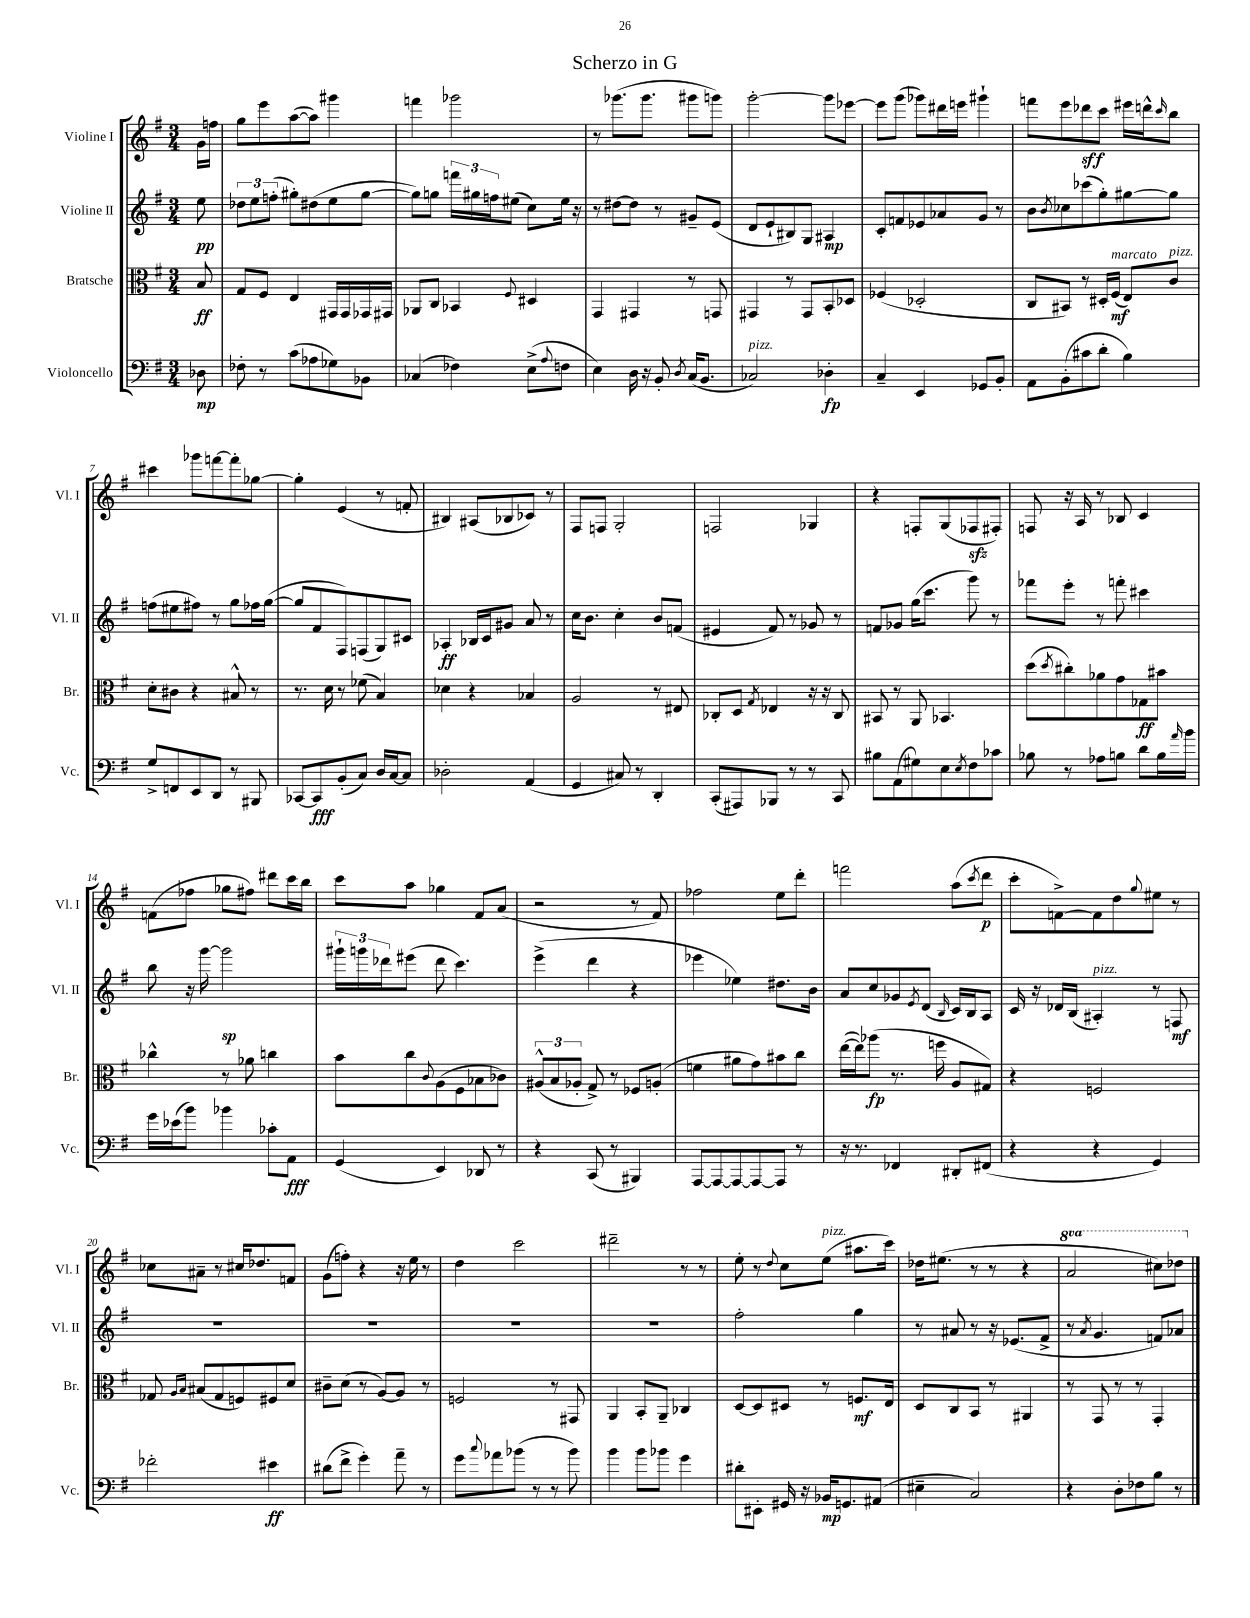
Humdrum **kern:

**kern	**kern	**kern	**kern
*staff4	*staff3	*staff2	*staff1
*clefF4	*clefC3	*clefG2	*clefG2
*k[f#]	*k[f#]	*k[f#]	*k[f#]
*M3/4	*M3/4	*M3/4	*M3/4
8D-\	8B/	8ee\	16g\LL
.	.	.	16ff\JJ
=	=	=	=
8F-'\	8G/L	12dd-\L	8gg\L
.	.	12ee\	.
8r	8F#/J	.	8eee\
.	.	(12ff'\J	.
(8c\L	4E/	8gg#'\L)	([8aa\
8A-\	.	(8dd#\	8aa\]J)
8G-\)	16GG#/LL	8ee\	4ggg#\
.	16GG#/	.	.
8BB-\J	16GG-/	[8gg#\J	.
.	16GG#/JJ	.	.
=	=	=	=
(4C-/	8AA-/L	8gg#\]L)	4fff\
.	8C/J	8gg\J	.
4F-\)	4BB-/	24fff\LL	2ggg-\
.	.	24gg#\	.
.	.	24ff\J	.
.	.	(8ee#\J	.
.	8qqF#/	.	.
(8E^\L	4D#/	8cc\L)	.
8qqA/	.	.	.
8F\J	.	16ee#\Jk	.
.	.	16r	.
=	=	=	=
4E\)	4GG/	8r	8r
.	.	[8dd#\L	(8.ggg-\L
16D\	4GG#/	8dd#\]J	.
16r	.	.	8.ggg-\J
8BB'/	.	8r	.
8qD/	.	.	.
(16C/LK	8r	8g#~/L	8ggg#\L
8.BB/J	.	.	.
.	8GG/	(8e/J	8ggg\J)
=	=	=	=
2C-/)	4GG#/	8d/L	[2ggg'\
.	.	8e`/	.
.	8r	8B#/)	.
.	8GG#/L	8G/J	.
4D-'\	8BB'/	4A#/	8ggg\]L
.	8D-/J	.	[8eee-\J
=	=	=	=
4C~/	(4F-/	8c'/L	8eee-\]L
.	.	8f/	(8ggg\J
4EE/	2D-'/	8e-/	8ggg-\L)
.	.	8a-/	16ddd#\L
.	.	.	16eee\JJ
8GG-/L	.	8g/J	4ggg#`\
8BB'/J	.	8r	.
=	=	=	=
8AA\L	8C/L	8b\L	8fff\L
.	.	8qb/	.
(8BB'\	8BB#/J)	8cc-\	8eee\
8c#\	8r	(8ccc-\	8ddd-\
8d'\J	16D#'/LL	8gg'\)	8ccc\J
.	(16F#/JJ	.	.
4B\)	8E/L)	[8gg#\	16eee#\LL
.	.	.	16ddd^^\J
.	.	.	16qqccc/
.	8c/J	8gg#\]J	8bb\J
=	=	=	=
8G^/L	8d'\L	(8ff\L	4ccc#\
8FF/	8c#\J	8ee#\	.
8EE/	4r	8ff#\J)	8ggg-\L
8DD/J	.	8r	[8fff\
8r	8B#^^/	8gg\L	8fff'\]
8BBB#/	8r	16ff-\L	[8gg-\J
.	.	([16gg\JJ	.
=	=	=	=
[8CC-/L	8.r	8gg/]L	4gg-'\]
8CC-/]	.	8f#/	.
.	16d\	.	.
(8BB'/	8r	8F#/)	(4e/
8C/J)	(8f-\	(8F/	.
16D/LL	4B/)	8G/)	8r
[16C/J	.	.	.
8C/]J	.	8c#/J	8f'/
=	=	=	=
2D-'\	4d-\	4A-'/	4B#/)
.	4r	16B-/LL	(8A#/L
.	.	16c/J	.
.	.	8g#/J	8B-/
(4AA/	4B-/	8a/	8c-/J)
.	.	8r	8r
=	=	=	=
4GG/	2A/	16cc\LK	8F#/L
.	.	8.b\J	.
.	.	.	8F/J
8C#/)	.	4cc'\	2G'/
8r	.	.	.
4DD'/	8r	8b/L	.
.	8E#/	(8f/J	.
=	=	=	=
(8CC'/L	8C-'/L	4e#/	2F/
8AAA#/)	8D/J	.	.
.	8qG/	.	.
8BBB-/J	4E-/	8f#/)	.
8r	.	8r	.
8r	16r	8g-/	4G-/
.	16r	.	.
8CC/	8C-/	8r	.
=	=	=	=
8B#\L	8BB#/	8f/L	4r
(8AA\	8r	8g-/J	.
8G#\)	8AA/	(16gg\LK	8F'/L
.	.	8.ccc\J	.
8E\	4.BB-/	.	(8G/
8qE/	.	.	.
8F#\	.	8ggg\)	8F-/
8c-\J	.	8r	8F#'/J)
=	=	=	=
8B-\	(8dd\L	8fff-\L	8F/
.	8qdd/	.	.
8r	8cc#'\)	8eee'\J	16r
.	.	.	16A/
8A-\L	8a-\	8r	8r
8B\J	8g\	8fff'\	8B-/
8d\L	8G-\	4ccc#\	4c/
16B\L	8b#\J	.	.
16qqa/	.	.	.
16b\JJ	.	.	.
=	=	=	=
16g\LL	4cc-^^\	8bb\	(8f\L
(16e-\J	.	.	.
8b\J)	.	16r	8ff-\J
.	.	[16ggg\	.
4b-\	8r	2ggg\]	8gg-\L
.	8a-\	.	8ff#\J)
8c-'\L	4cc\	.	8ddd#\L
8AA\J	.	.	16ccc\L
.	.	.	16bb\JJ
=	=	=	=
(4GG/	8b\L	24ggg#`\LL	8ccc\L
.	.	24ggg\	.
.	.	24ddd-\J	.
.	8cc\	(8eee#\J	8aa\J
.	8qqc/	.	.
4EE/)	(8A\	8ddd-\	4gg-\
.	8F#\	4.ccc\)	.
8DD-/	8B-\	.	8f#/L
8r	8c-\J)	.	(8a/J
=	=	=	=
4r	(12A#^^/L	(4eee^\	2r
.	12B/	.	.
.	12A-'/J	.	.
(8CC/	8G^/)	4ddd\	.
8r	8r	.	.
4BBB#/)	8F-/L	4r	8r
.	(8A'/J	.	8f#/)
=	=	=	=
[8AAA/L	4f\	4eee-\	2ff-\
8AAA/_	.	.	.
8AAA/_	8a#\L	4ee-\)	.
8AAA/_	8g\)	.	.
8AAA/]J	8b#\	8.dd#\L	8ee\L
8r	8cc\J	.	8ddd'\J
.	.	16b\Jk	.
=	=	=	=
16r	([16ee\LL	8a/L	2fff\
8.r	16ee\]J)	.	.
.	(8aa-\J	8cc/	.
4FF-/	8.r	8g-/	.
.	.	8qe/	.
.	.	(8d/J	.
.	16ff\	.	.
.	.	16qqB/	.
8DD#'/L	8A/L	16c/LL)	(8aa\L
.	.	16B/J	.
.	.	.	8qccc/
(8FF#/J	8G#/J)	8A/J	8ddd\J
=	=	=	=
4r	4r	16c/	8ccc'\L
.	.	16r	.
.	.	16d-/LL	[8f^\)
.	.	(16B/JJ	.
4r	2F/	4A#'/)	8f\]
.	.	.	8dd\
.	.	.	8qqgg/
4GG/)	.	8r	8ee#\J
.	.	8F/	8r
=	=	=	=
2f-'\	8G-/	2.r	8cc-\L
.	16qqA/LL	.	.
.	16qqB/JJ	.	.
.	(8B#/L	.	8a#~\J
.	8G-/	.	8r
.	8F/)	.	16cc#/LK
.	.	.	8.dd-/
4e#\	8F#/	.	.
.	8d/J	.	8f/J
=	=	=	=
(8d#\L	8c#~\L	2.r	(8g\L
8f#^\J	(8d\J	.	8ff'\J)
4g'\)	8r	.	4r
.	[8A/L)	.	.
8a~\	8A/]J	.	16r
.	.	.	16ee\
8r	8r	.	8r
=	=	=	=
8g\L	2F/	2.r	4dd\
8qqcc/	.	.	.
8a-\	.	.	.
(8b-\J	.	.	2ccc\
8r	.	.	.
8r	8r	.	.
8b-\)	8GG#/	.	.
=	=	=	=
4b\	4AA/	2.r	2ddd#~\
8b\L	8BB'/L	.	.
8b-\J	8AA~/J	.	.
4g\	4C-/	.	8r
.	.	.	8r
=	=	=	=
8d#'\L	[8D/L	2ff#'\	8ee'\
8EE#'\J	8D/]	.	8r
.	.	.	8qqdd/
16GG#/	8D#/J	.	8cc\L
16r	.	.	.
16BB-/LK	8r	.	(8ee\J
8.GG/	.	.	.
.	8.F/L	4gg\	8.aa#\L
(8AA#/J	.	.	.
.	16E/Jk	.	16ccc\Jk)
=	=	=	=
4E#~\	8D/L	8r	16dd-\LK
.	.	.	(8.ee#\J
.	8C/	8a#/	.
2C/)	8BB/J	8r	8r
.	8r	16r	8r
.	.	(8.e-/L	.
.	4AA#/	.	4r
.	.	8f#^/J	.
=	=	=	=
4r	8r	8r	2aa/
.	.	8qa/	.
.	8GG/	4.g/	.
8D'\L	8r	.	.
8F-\	8r	.	.
8B\J	4GG'/	8f/L)	8ccc#\L)
8r	.	8a-/J	8ddd-\J
==	==	==	==
*-	*-	*-	*-
